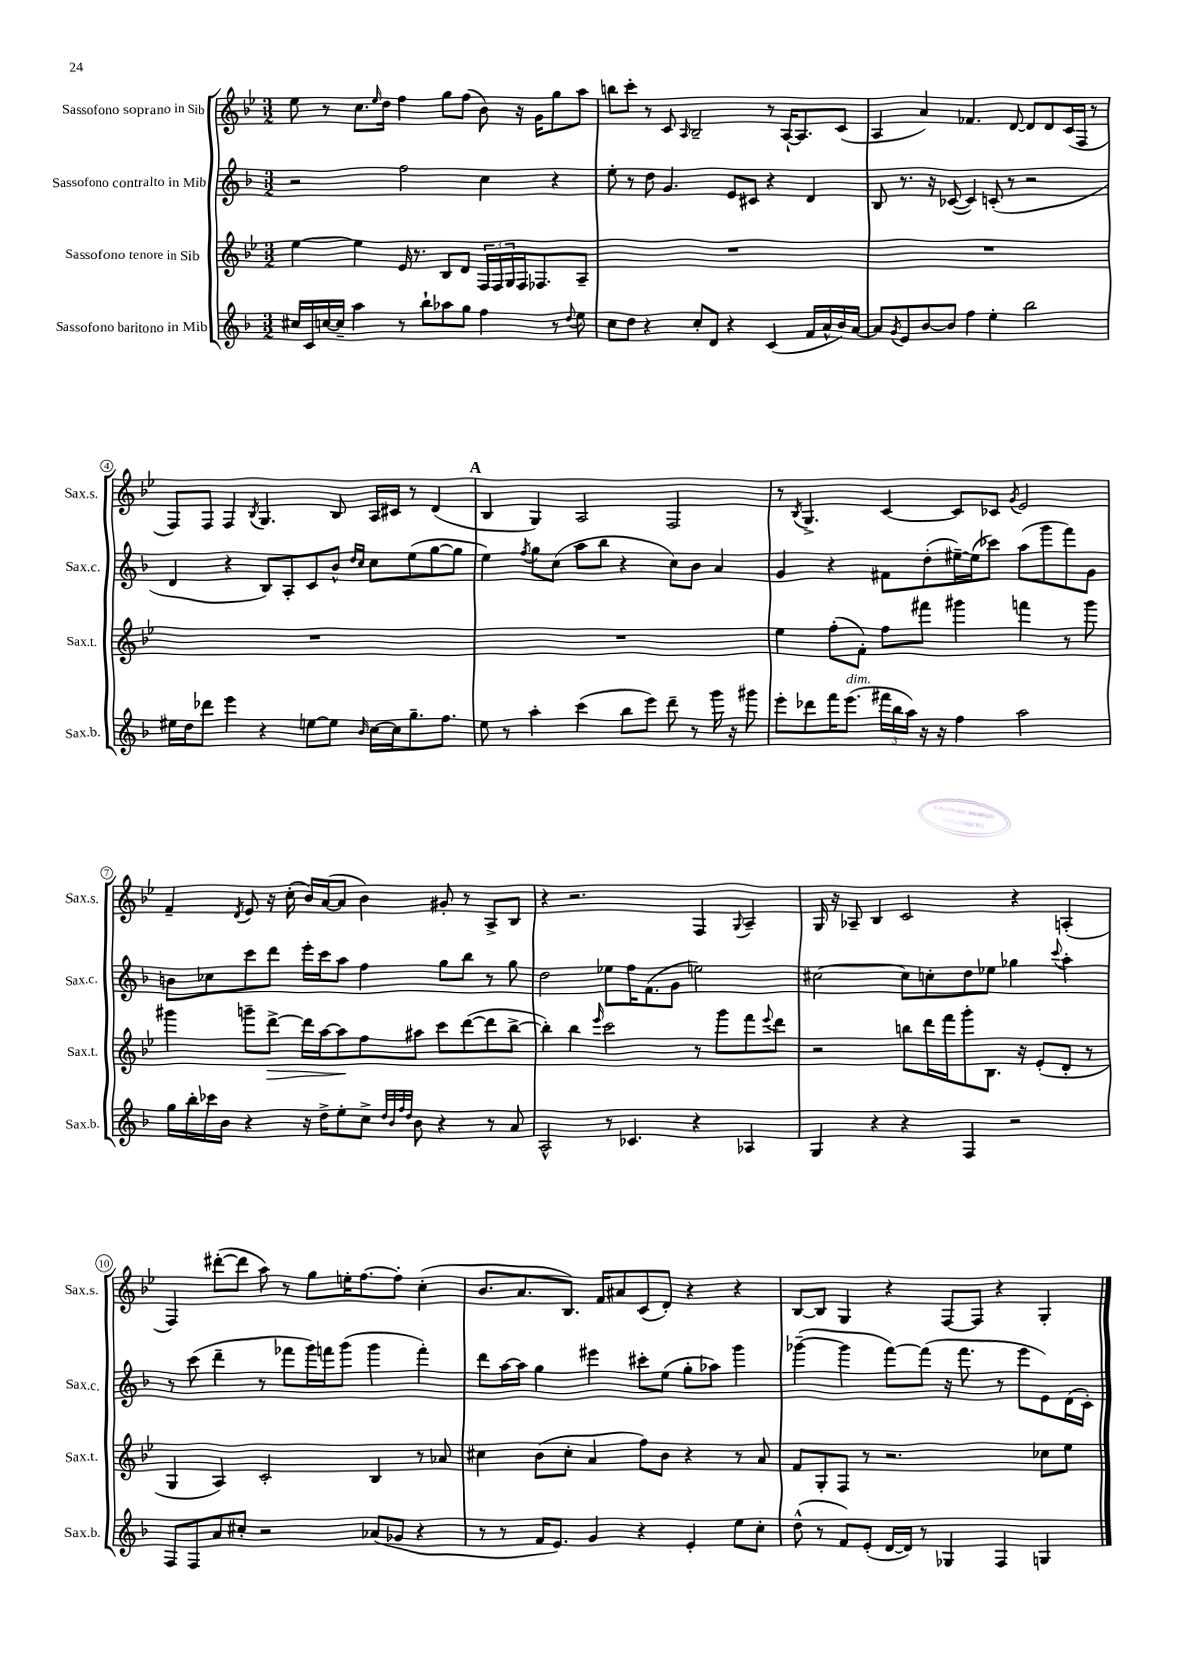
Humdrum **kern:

**kern	**kern	**kern	**kern
*staff4	*staff3	*staff2	*staff1
*clefG2	*clefG2	*clefG2	*clefG2
*k[b-]	*k[b-e-]	*k[b-]	*k[b-e-]
*M3/2	*M3/2	*M3/2	*M3/2
16cc#/LL	[4ee-\	2r	8ee-\
16c/	.	.	.
[16cc/	.	.	8r
16cc~/]JJ	.	.	.
4aa\	4ee-\]	.	8.cc\L
.	.	.	16qqee-/
.	.	.	16dd\Jk
8r	16e-/	2ff\	4ff\
.	8.r	.	.
8bb-`\L	.	.	.
8aa-\	8B-/L	.	8gg\L
8gg\J	8d/J	.	(8ff\J
4ff\	24F/LL	4cc\	8b-\)
.	24F/	.	.
.	24G/	.	.
.	16F/J	.	16r
.	8.F-/	.	16g\LK
8r	.	4r	8gg\
8qqdd/	.	.	.
8ee\	8A~/J	.	8aa\J
=	=	=	=
8cc\L	1.r	8ee'\	8bb\L
8dd\J	.	8r	8ccc'\J
4r	.	8dd\	8r
.	.	4.g/	8c/
.	.	.	16qqA/
8cc'/L	.	.	2B-~/
8d/J	.	.	.
4r	.	8e/L	.
.	.	8c#/J	.
(4c/	.	4r	8r
.	.	.	[16A`/LK
.	.	.	8.A/]
16f/LL	.	4d/	.
16a^^/	.	.	.
16b-/)	.	.	(8c/J
[16a/JJ	.	.	.
=	=	=	=
8a/]L	1.r	8B-/	4A/
8qg/	.	.	.
8e/	.	8.r	.
[8b-/	.	.	4a/)
.	.	16r	.
8b-/]J	.	([8c-/	.
4ff\	.	4c-/])	4.f-/
4ee'\	.	(8c'/	.
.	.	8r	[8d/
2bb-\	.	2r	8d/]L
.	.	.	8d/
.	.	.	(16c/L
.	.	.	16F/JJ
.	.	.	8r
=	=	=	=
16ee#\LL	1.r	4d/	8F/L)
16dd\J	.	.	.
8ddd-\J	.	.	8F/J
4eee\	.	4r	4F/
.	.	.	8qB-/
4r	.	8B-/L)	4.G/
.	.	8A'/	.
[8ee\L	.	8c/	.
8ee\]J	.	8b-^^/J	8B-/
.	.	16qqdd/LL	.
16qqb-/	.	16qqcc/JJ	.
[16cc\LL	.	8cc\L	16A/LL
16cc\]J	.	.	16c#/JJ
8.gg~\	.	(8ee\	8r
.	.	[8gg\	(4d/
8.ff\J	.	.	.
.	.	8gg\]J	.
=	=	=	=
8ee\	1.r	4ee\)	4B-/
8r	.	.	.
.	.	8qff/	.
4aa'\	.	8gg\L	4G/)
.	.	(8cc\J	.
(4ccc\	.	8aa\L	2A/
.	.	8bb-\J	.
8bb-\L	.	4r	.
8eee\J)	.	.	.
8ddd~\	.	8cc\L)	2F/
8r	.	8b-\J	.
16ggg\	.	4a/	.
16r	.	.	.
8ggg#\	.	.	.
=	=	=	=
8eee'\L	4ee-\	4g/	8r
.	.	.	8qB-/
8ddd-\	.	.	4.G^/
16fff\K	(8ff'\L	4r	.
(8.eee\J	.	.	.
.	8f'\J)	.	.
24fff#\LL	8ff\L	8f#\L	[4c/
24bb-\	.	.	.
24aa\JJ)	.	.	.
16r	8fff#\J	(8dd'\	.
16r	.	.	.
4ff\	4ggg#\	[16ee#~\L)	8c/]L
.	.	(16ee#\]J	.
.	.	8ccc-\J)	8c-/J
.	.	.	8qg/
2aa\	4fff\	(8aa\L	2e-/
.	.	8ggg\	.
.	8r	8fff\)	.
.	8ggg#\	8g\J	.
=	=	=	=
16gg\LL	4ggg#\	8b\L	4f~/
16bb-'\	.	.	.
16ccc-\	.	8cc-\	.
16b-\JJ	.	.	.
.	.	.	8qd/
4r	8ggg~\L	8ccc\	8e-/
.	[8ddd^\J	8ddd\J	16r
.	.	.	(16cc'\
16r	16ddd\]LL	16eee'\LL	16b-/LL)
16dd^\LK	[16aa\J	16ccc\J	([16a/J
8ee'\	8aa\]	8aa\J	8a/]J
8cc^\J	8ff\	4ff\	4b-\)
32qqdd/LLL	.	.	.
32qqb-/	.	.	.
32qqff/	.	.	.
32qqdd/JJJ	.	.	.
8b-\	8aa#\J	.	.
4r	8ccc\L	8gg\L	8g#'/
.	([8ddd\	8bb-\J	8r
8r	8ddd\]	8r	8A^/L
8a/	[8bb-^\J	8gg\	8B-/J
=	=	=	=
2A^^/	4bb-'\])	2dd\	4r
.	4bb-\	.	2.r
.	16qqeee-/	.	.
8r	2ccc\	8ee-\L	.
4.c-/	.	16ff\K	.
.	.	(8.f\	.
.	.	8g\J	.
4r	8r	2ee\)	4F/
.	8ggg\L	.	.
.	.	.	8qqG/
4A-/	8fff\	.	4A~/
.	8qqeee-/	.	.
.	8ddd\J	.	.
=	=	=	=
4G/	2r	[2cc#\	16G/
.	.	.	16r
.	.	.	8A-~/
4r	.	.	4B-/
4r	8bb\L	8cc#\]L	2c/
.	16ddd\L	8cc'\	.
.	16fff\J	.	.
4F/	8ggg'\	8dd\	.
.	8.B-\J	8ee-\J	.
2r	.	4gg-\	4r
.	16r	.	.
.	(8e-'/L	.	.
.	.	8qqccc/	.
.	8d'/J	4aa'\	(4A'/
.	8r	.	.
=	=	=	=
8F/L	4G/	8r	4F/)
8F/	.	(8ccc\	.
8a/	4A/)	4ddd~\	([8ddd#'\L
8cc#'/J	.	.	8ddd#\]J
2r	2c'/	8r	8aa\)
.	.	8fff-\L	8r
.	.	16ggg\L)	8gg\L
.	.	16fff\J	.
.	.	(8ggg\J	16ee'\K
.	.	.	[8.ff\
(8a-/L	4B-/	4ggg\	.
8g-/J	.	.	8ff'\]J
4r	8r	4fff'\)	(4cc'\
.	8a-/	.	.
=	=	=	=
8r	4cc#\	8ddd\L	8.b-/L
8r	.	[16aa\L	.
.	.	16aa\]JJ	8.a/
16f/LK	(8b-\L	4gg\	.
8.e/J)	.	.	.
.	8cc#'\J	.	8.B-/J)
4g/	4a/	4eee#\	.
.	.	.	16f/LK
.	.	.	8a#/
4r	8ff\L)	8ccc#'\L	(8c/
.	8b-\J	(8ee\J	8d'/J)
4e'/	4r	8gg'\L	4r
.	.	8aa-\J)	.
8ee\L	8r	4ggg\	4r
8cc'\J	8a/	.	.
=	=	=	=
(8dd^^\	8f/L	([4ggg-~\	[8B-/L
8r	8G'/	.	8B-/]J
8f/L)	8F/J	4ggg-\]	4G/
(8e'/J	8r	.	.
[16d/LL	2.r	[8fff\L)	4r
16d/]JJ)	.	.	.
8r	.	(8fff\]J	.
4G-/	.	16r	[8F/L
.	.	8.fff\	.
.	.	.	8F/]J
4F/	.	8r	4r
.	.	8eee\L	.
4G/	8cc-\L	8e\)	4G'/
.	8ee-\J	(16d\L	.
.	.	16c'\JJ)	.
==	==	==	==
*-	*-	*-	*-
